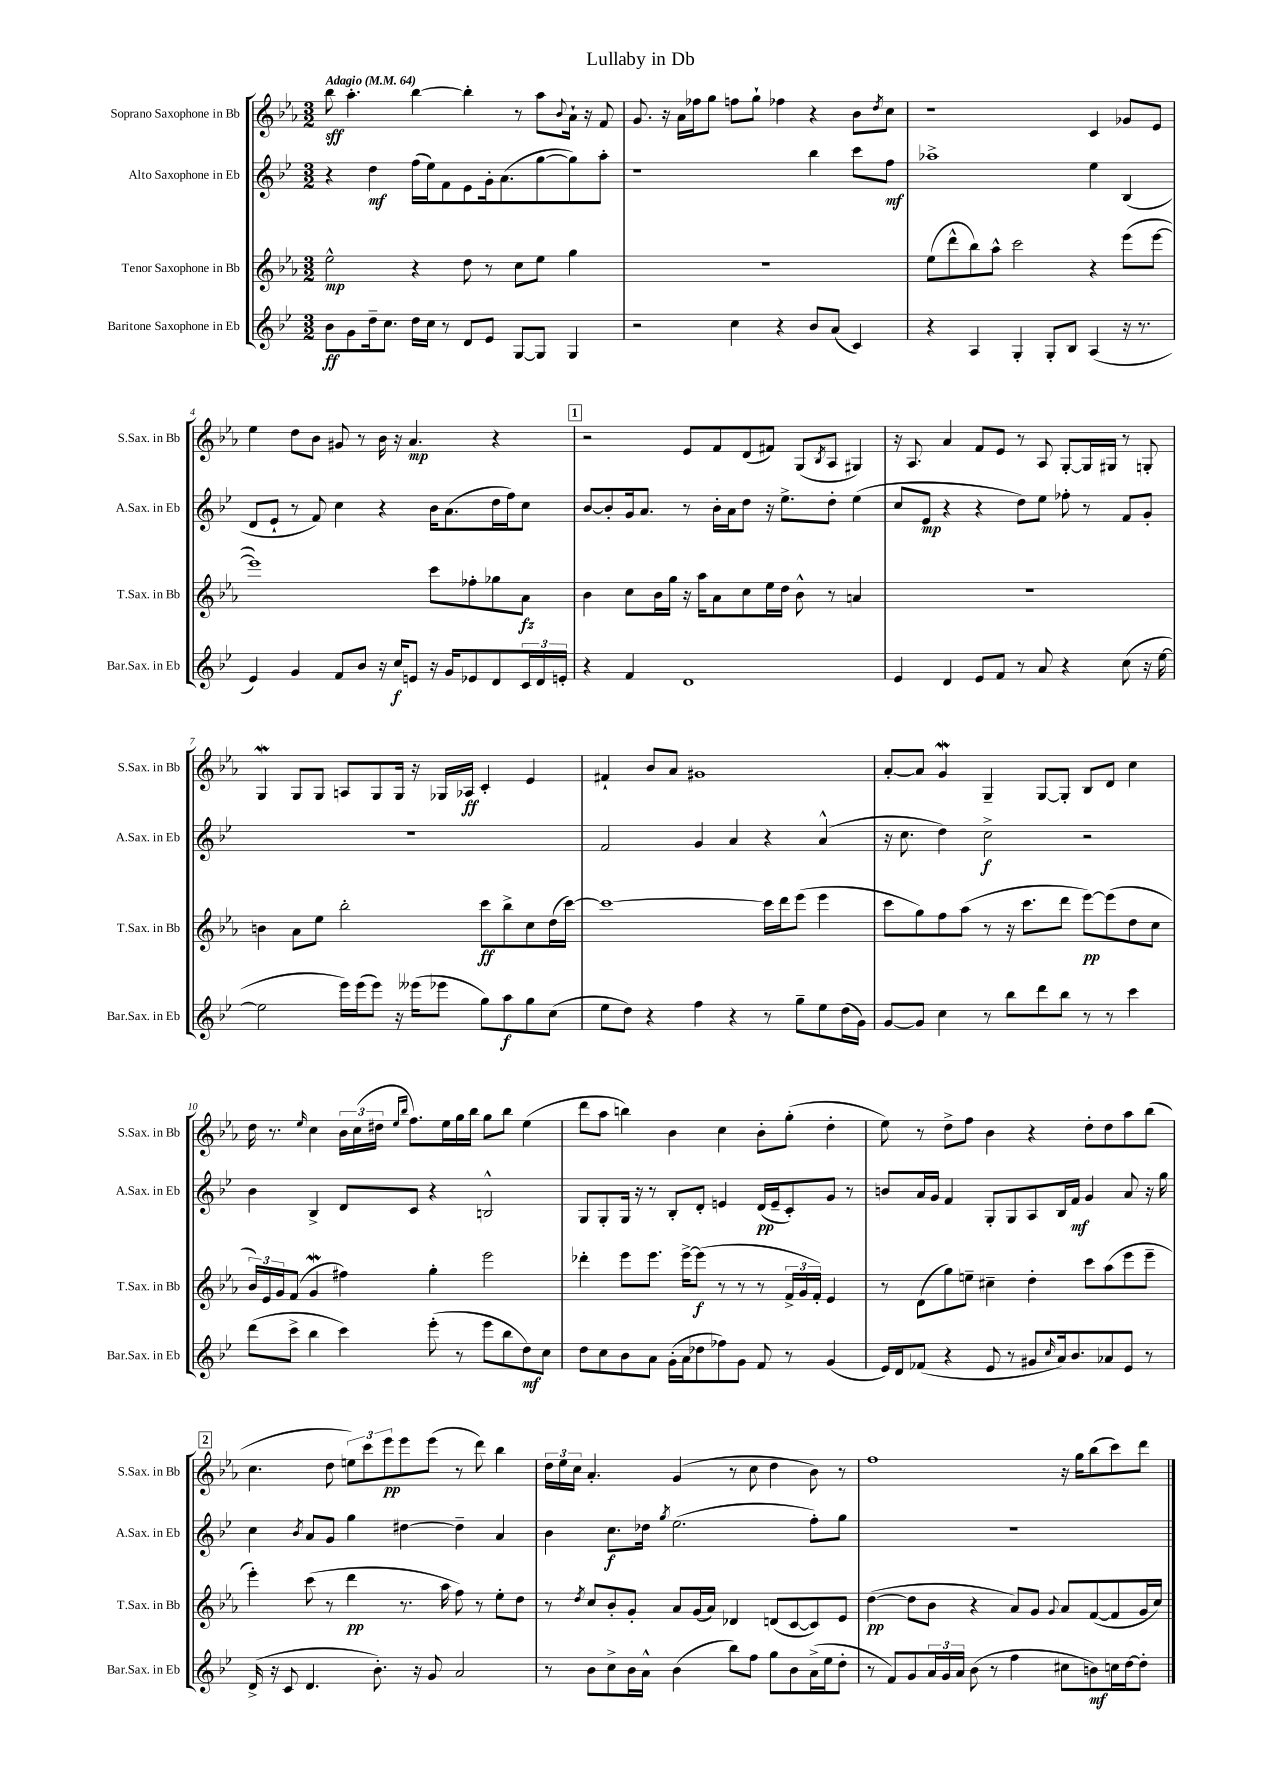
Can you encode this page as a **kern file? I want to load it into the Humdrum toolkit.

**kern	**kern	**kern	**kern
*staff4	*staff3	*staff2	*staff1
*clefG2	*clefG2	*clefG2	*clefG2
*k[b-e-]	*k[b-e-a-]	*k[b-e-]	*k[b-e-a-]
*M3/2	*M3/2	*M3/2	*M3/2
*MM64	*MM64	*MM64	*MM64
8b-\L	2ee-^^\	4r	8bb-\
8g\	.	.	4.aa-'\
16dd~\k	.	4dd\	.
8.cc\J	.	.	.
16dd\LL	4r	(16ff\LL	[4bb-\
16cc\JJ	.	16ee-\J)	.
8r	.	8f\	.
8d/L	8dd\	8e-\	4bb-'\]
8e-/J	8r	16g'\k	.
.	.	(8.a\	.
[8G/L	8cc\L	.	8r
8G/]J	8ee-\J	[8gg\	8aa-\L
.	.	.	8qqb-/
4G/	4gg\	8gg\])	16a-`\Jk
.	.	.	16r
.	.	8aa'\J	8f/
=	=	=	=
2r	1.r	1r	8.g/
.	.	.	16r
.	.	.	16a-\LL
.	.	.	16ff-\J
.	.	.	8gg\J
4cc\	.	.	8ff\L
.	.	.	8gg`\J
4r	.	.	4ff-\
8b-/L	.	4bb-\	4r
(8a/J	.	.	.
4c/)	.	8ccc\L	8b-\L
.	.	.	8qdd/
.	.	8ff\J	8cc\J
=	=	=	=
4r	(8ee-\L	1aa-^	1r
.	8ddd^^\	.	.
4A/	8bb-\)	.	.
.	8aa-^^\J	.	.
4G'/	2ccc\	.	.
8G'/L	.	.	.
8B-/J	.	.	.
(4A/	4r	4ee-\	4c/
16r	(8eee-\L	(4B-/	8g-/L
8.r	.	.	.
.	[8eee-\J	.	8e-/J
=	=	=	=
4e-/)	1eee-])	8d/L	4ee-\
.	.	8e-`/J	.
4g/	.	8r	8dd\L
.	.	8f/)	8b-\J
8f/L	.	4cc\	8g#/
8b-/J	.	.	8r
16r	.	4r	16b-\
16cc/LK	.	.	16r
8e/J	.	.	4.a-/
16r	8ccc\L	16b-\LK	.
16g/LK	.	(8.a\	.
8e-/	8ff-'\	.	.
8d/	8gg-\	16dd\L	4r
.	.	16ff\J)	.
24c/L	8a-\J	8cc\J	.
24d/	.	.	.
24e'/JJ	.	.	.
=	=	=	=
4r	4b-\	[8b-/L	2r
.	.	8b-'/]	.
4f/	8cc\L	16g/k	.
.	.	8.a/J	.
.	16b-\L	.	.
.	16gg\JJ	.	.
1d	16r	8r	8e-/L
.	16aa-\LK	.	.
.	8a-\	16b-'\LL	8f/
.	.	16a\J	.
.	8cc\	8dd\J	(8d/
.	16ee-\L	16r	8f#/J)
.	16dd\JJ	8.ee-^\L	.
.	8b-^^\	.	(8G/L
.	.	.	8qB-/
.	8r	8dd'\J	8A-/J
.	4a/	(4ee-\	4G#/)
=	=	=	=
4e-/	1.r	8cc/L	16r
.	.	.	8.A-/
.	.	8e-/J	.
4d/	.	4r	4a-/
8e-/L	.	4r	8f/L
8f/J	.	.	8e-/J
8r	.	8dd\L)	8r
8a/	.	8ee-\J	8A-/
4r	.	8ff-'\	[8G'/L
.	.	8r	16G/]L
.	.	.	16G#/JJ
(8cc\	.	8f/L	8r
16r	.	8g'/J	8G'/
[16ee-\	.	.	.
=	=	=	=
2ee-\]	4b\	1.r	4G/
.	8a-\L	.	8G/L
.	8ee-\J	.	8G/J
16eee-\LL)	2bb-'\	.	8A/L
(16eee-\J	.	.	.
8eee-\J)	.	.	8G/
16r	.	.	16G/Jk
(16eee--\LK	.	.	16r
8eee-\J	.	.	16G-/LL
.	.	.	16A-/JJ
8gg\L)	8ccc\L	.	4c'/
8aa\	8bb-^\	.	.
8gg\	8cc\	.	4e-/
(8cc\J	(16dd\L	.	.
.	[16ccc\JJ)	.	.
=	=	=	=
8ee-\L	1ccc_	2f/	4f#`/
8dd\J)	.	.	.
4r	.	.	8b-/L
.	.	.	8a-/J
4ff\	.	4g/	1g#
4r	.	4a/	.
8r	16ccc\]LL	4r	.
.	16ddd\J	.	.
8gg~\L	(8eee-\J	.	.
8ee-\	4eee-\	(4a^^/	.
(16dd\L	.	.	.
16g\JJ)	.	.	.
=	=	=	=
[8g/L	8ccc\L	16r	[8a-'/L
.	.	8.cc\	.
8g/]J	8gg\)	.	8a-/]J
4cc\	8ff\	4dd\)	4g/
.	(8aa-\J	.	.
8r	8r	2cc^\	4G~/
8bb-\L	16r	.	.
.	8.ccc\L	.	.
8ddd\	.	.	[8G/L
8bb-\J	8ddd\J	.	8G'/]J
8r	[8eee-\L)	2r	8B-/L
8r	(8eee-\]	.	8d/J
4ccc\	8dd\	.	4cc\
.	8cc\J	.	.
=	=	=	=
(8ddd\L	24b-/LL)	4b-\	16dd\
.	24e-/	.	.
.	.	.	8.r
.	24g/J	.	.
8ccc^\J	(8f/J	.	.
.	.	.	16qqee-/
4bb-\	4g/	4B-^/	4cc\
4ccc\)	4ff#\)	8d/L	24b-\LL
.	.	.	(24cc\
.	.	.	24dd#\JJ
.	.	.	16qqee-/LL
.	.	.	16qqbb-/JJ
.	.	8c/J	8.ff\L)
(8eee-'\	4gg'\	4r	.
.	.	.	16ee-\L
8r	.	.	16gg\
.	.	.	16bb-\JJ
8eee-\L	2eee-\	2B^^/	8gg\L
8bb-\	.	.	8bb-\J
8dd\)	.	.	(4ee-\
8cc\J	.	.	.
=	=	=	=
8dd\L	4ddd-'\	8G/L	8ddd\L
8cc\	.	8G'/	8aa-\J
8b-\	8eee-\L	16G/Jk	4bb\)
.	.	16r	.
8a\J	8.eee-\J	8r	.
(16g'\LL	.	8B-'/L	4b-\
16a\J	[16eee-^\LK	.	.
8dd-\	(8eee-\]J	8d'/J	.
8ff-\)	8r	4e/	4cc\
8g\J	8r	.	.
8f/	8r	(16d/LL	8b-'\L
.	.	16e~/J	.
8r	24f^/LL	8c'/)	(8gg'\J
.	24g/	.	.
.	24f'/JJ)	.	.
(4g/	4e-/	8g/J	4dd'\
.	.	8r	.
=	=	=	=
16e-/LL)	8r	8b/L	8ee-\)
16d/J	.	.	.
(8f-/J	(8d\L	16a/L	8r
.	.	16g/JJ	.
4r	8gg\)	4f/	8dd^\L
.	8ee~\J	.	8ff\J
8e-/	4cc#~\	8G'/L	4b-\
8r	.	8G/	.
8g#/L	4dd'\	8A/	4r
16qqcc/	.	.	.
16a/k)	.	16B-/L	.
8.b-/	.	16f/JJ	.
.	8ccc\L	4g/	8dd'\L
8a-/	(8aa-\	.	8dd\
8e-/J	8eee-\	8a/	8aa-\
8r	8eee-~\J	16r	(8bb-\J
.	.	16gg\	.
=	=	=	=
(16d^/	4eee-'\)	4cc\	4.cc\
16r	.	.	.
8c/	.	.	.
.	.	8qb-/	.
4.d/	(8ccc\	8a/L	.
.	8r	8g/J	8dd\
.	4ddd\	4gg\	12ee\L)
.	.	.	12ccc\
8.b-'\)	.	.	.
.	.	.	12eee-\
.	8.r	[4dd#\	8eee-\
16r	.	.	.
8g/	.	.	(8eee-\J
.	16aa-\	.	.
2a/	8ff\)	4dd#~\]	8r
.	8r	.	8ddd\)
.	8ee-'\L	4a/	4bb-\
.	8dd\J	.	.
=	=	=	=
8r	8r	4b-\	24dd\LL
.	.	.	24ee-\
.	.	.	24cc\JJ
.	8qdd/	.	.
8b-\L	8cc/L	.	4.a-'/
8cc^\	8b-'/	8.cc\L	.
16b-\L	8g'/J	.	.
16a^^\JJ	.	16dd-\Jk	.
.	.	8qgg/	.
(4b-\	8a-/L	(2.ee-\	(4g/
.	(16g/L	.	.
.	16a-/JJ)	.	.
8bb-\L)	4d-/	.	8r
8ff\J	.	.	8cc\
8gg\L	(8d/L	.	4dd\
8b-\	[8c/	.	.
(16a^\L	8c/])	8ff'\L)	8b-\)
16ee-\J	.	.	.
8dd'\J	8e-/J	8gg\J	8r
=	=	=	=
8r	([4dd\	1.r	1ff
8f/L)	.	.	.
8g/	8dd\]L	.	.
24a/L	8b-\J	.	.
24g/	.	.	.
24a/JJ	.	.	.
(8b-\	4r	.	.
8r	.	.	.
4ff\	8a-/L)	.	.
.	8g/J	.	.
.	8qqg/	.	.
8cc#\L	8a-/L	.	16r
.	.	.	16gg\LK
8b\)	([8f/	.	(8bb-\
16cc\L	8f/]	.	8ccc\)
[16dd\J	.	.	.
8dd'\]J	16g/L	.	8ddd\J
.	16cc/JJ)	.	.
==	==	==	==
*-	*-	*-	*-
